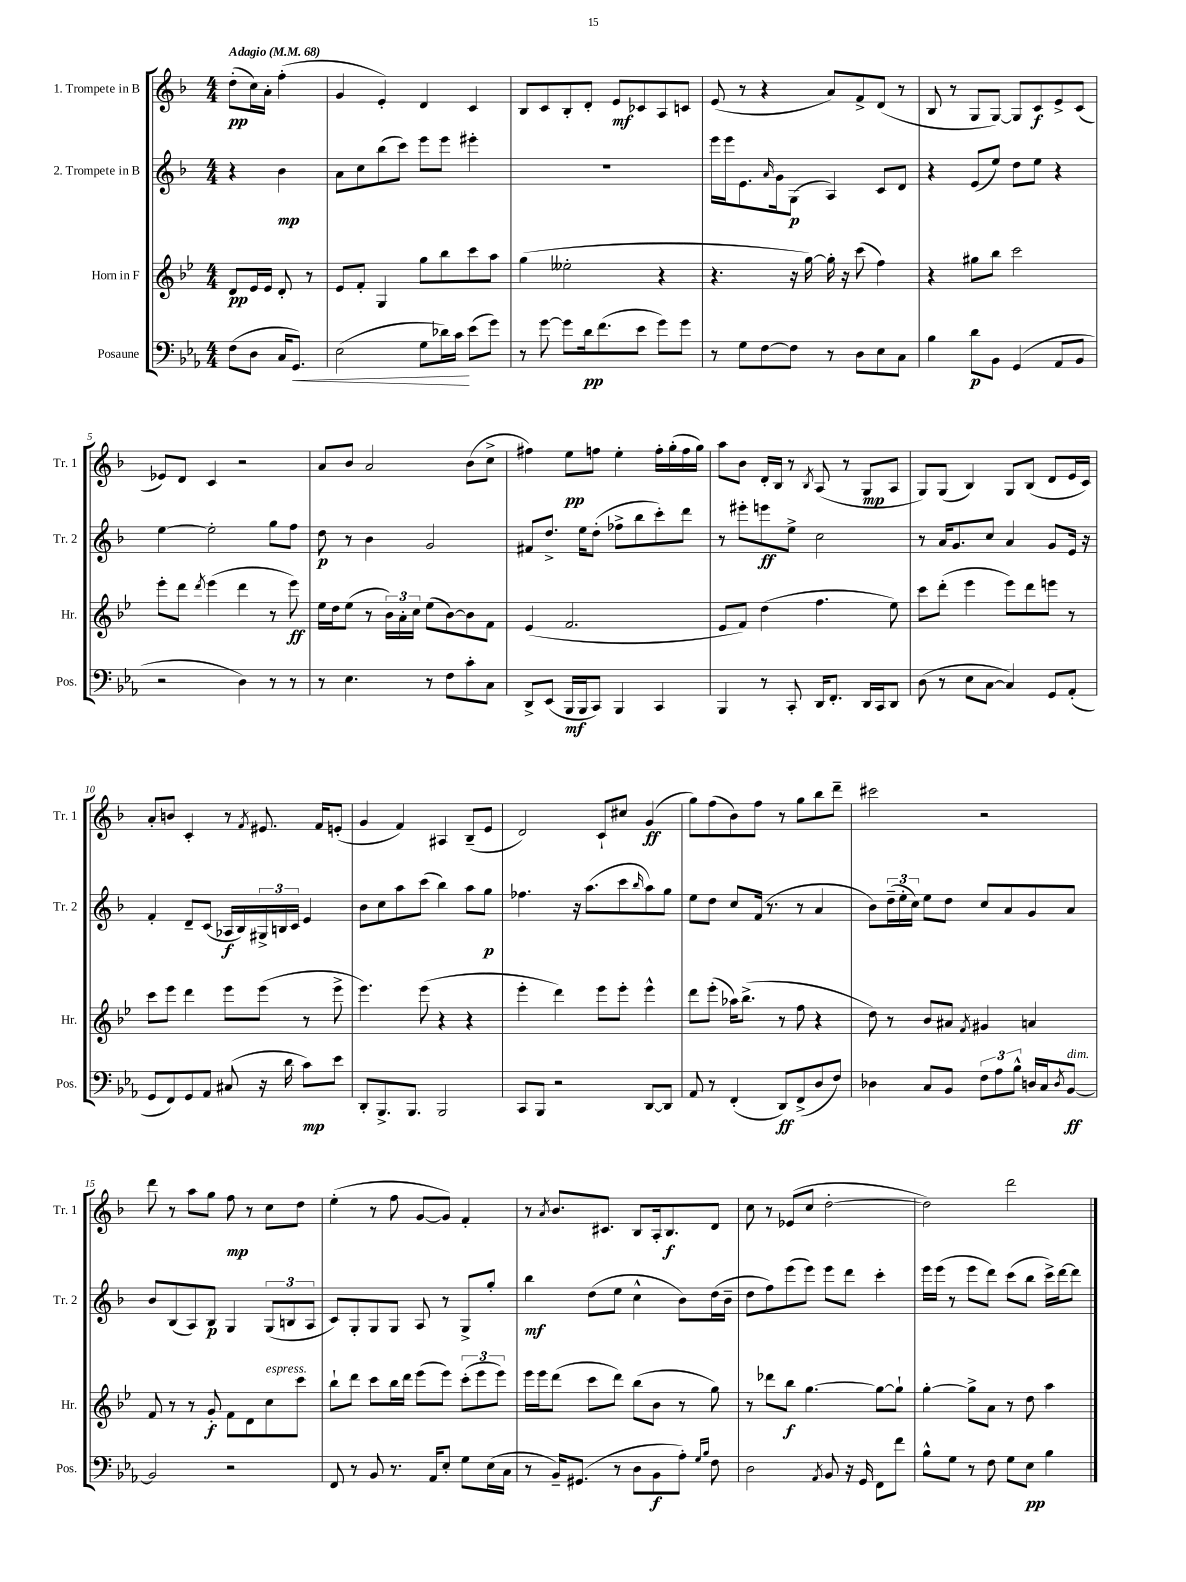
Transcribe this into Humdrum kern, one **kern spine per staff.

**kern	**kern	**kern	**kern
*staff4	*staff3	*staff2	*staff1
*clefF4	*clefG2	*clefG2	*clefG2
*k[b-e-a-]	*k[b-e-]	*k[b-]	*k[b-]
*M4/4	*M4/4	*M4/4	*M4/4
*MM68	*MM68	*MM68	*MM68
(8F	8d	4r	(8dd'
8D	16e-	.	16cc)
.	16e-	.	16a'
16C	8d'	4b-	(4ff'
8.GG)	.	.	.
.	8r	.	.
=	=	=	=
(2E-	8e-	8a	4g
.	8f'	8cc	.
.	4G	(8bb-	4e')
.	.	8ccc)	.
8G	8gg	8eee	4d
16d-)	8bb-	8eee	.
16c	.	.	.
(8e-	8ccc	4eee#'	4c
8g)	8aa	.	.
=	=	=	=
8r	(4gg	1r	8B-
[8g	.	.	8c
8g]	2ee--'	.	8B-'
16d	.	.	8d'
(8.f	.	.	.
.	.	.	8e
8e-	.	.	8c-
8g)	4r	.	8A
8g	.	.	8c
=	=	=	=
8r	4.r	16eee	(8e
.	.	16eee	.
8G	.	8.e	8r
[8F	.	.	4r
.	.	16qqa	.
.	.	16g	.
8F]	16r	(8G	.
.	[16gg)	.	.
8r	16gg']	4A)	8a)
.	16r	.	.
8D	(8ccc	.	8f^
8E-	4ff)	8c	(8d
8C	.	8d	8r
=	=	=	=
4B-	4r	4r	8B-
.	.	.	8r
8d	8gg#	(8e	8G
8BB-	8bb-	8ee)	[8G)
(4GG	2ccc	8dd	8G]
.	.	8ee	8c
8AA-	.	4r	8e^
8BB-	.	.	(8c
=	=	=	=
2r	8eee-'	[4ee	8e-)
.	8ddd	.	8d
.	8qddd	.	.
.	(4eee-	2ee']	4c
4D)	4ddd	.	2r
8r	8r	8gg	.
8r	8eee-)	8ff	.
=	=	=	=
8r	16ee-	8dd	8a
.	16dd	.	.
4.E-	(8ee-	8r	8b-
.	8r	4b-	2a
.	24b-)	.	.
.	24a'	.	.
.	24cc	.	.
8r	(8ee-	2g	.
8F	[8b-)	.	.
8c'	8b-]	.	(8b-
8C	8f	.	8cc^
=	=	=	=
8DD^	(4e-	8f#	4ff#)
(8EE-	.	8.dd^	.
16BBB-	2.f	.	8ee
16BBB-	.	16ee	.
8CC)	.	(8dd'	8ff
4BBB-	.	8ff-^	4ee'
.	.	8bb-	.
4CC	.	8ccc')	16ff'
.	.	.	(16gg'
.	.	8ddd	16ff
.	.	.	16gg)
=	=	=	=
4BBB-	8e-	8r	8aa
.	8f)	8eee#'	8b-
8r	(4dd	8eee	16d'
.	.	.	16B-
8CC'	.	8ee^	8r
.	.	.	8qB-
16DD	4.ff	2cc	(8A
8.FF'	.	.	.
.	.	.	8r
16DD	.	.	8G
16CC	.	.	.
8DD	8ee-)	.	8A
=	=	=	=
(8D	8ccc	8r	8G)
8r	(8ddd'	16a	(8G
.	.	8.g	.
8E-	4eee-	.	4B-)
[8C	.	8cc	.
4C])	8eee-)	4a	8G
.	8ddd	.	(8B-
8GG	8eee	8g	8d
(8AA-'	8r	16e	16e
.	.	16r	16c)
=	=	=	=
8GG	8ccc	4f'	8a'
8FF)	8eee-	.	8b
8GG	4ddd	8d~	4c'
8AA-	.	(8c	.
(8C#	8eee-	16A-	8r
.	.	16B-)	.
.	.	.	8qf
16r	(8eee-	24G#^	8.e#
.	.	24B	.
16d	.	.	.
.	.	24c	.
8c)	8r	4e	.
.	.	.	16f
8e-	8eee-^	.	(8e'
=	=	=	=
8DD'	4.eee-)	8b-	4g
8.BBB-^	.	8cc	.
.	.	8aa	4f)
8.BBB-	.	.	.
.	(8eee-	(8ccc	.
2BBB-	4r	4bb-)	4A#
.	4r	8aa	(8B-~
.	.	8gg	8e
=	=	=	=
8CC	4eee-'	4.ff-	2d)
8BBB-	.	.	.
2r	4ddd)	.	.
.	.	16r	.
.	.	(8.aa	.
.	8eee-	.	8c`
.	8eee-'	8ccc	8cc#
.	.	16qqbb-	.
[8DD	4eee-^^	8aa)	(4g
8DD]	.	8gg	.
=	=	=	=
8AA-	8ddd	8ee	8gg)
8r	(8eee-'	8dd	(8ff
(4FF'	16aa-)	8cc	8b-)
.	(8.bb-^	.	.
.	.	(16f	8ff
.	.	8.r	.
8DD)	8r	.	8r
(8FF^	8ff	8r	8gg
8D	4r	4a	8bb-
8F)	.	.	8ddd~
=	=	=	=
4D-	8dd)	8b-)	2ccc#
.	8r	(24dd~	.
.	.	24ee'	.
.	.	24cc)	.
8C	8b-	8ee	.
8BB-	8a#	8dd	.
.	8qf	.	.
12F	4g#	8cc	2r
12A-	.	.	.
.	.	8a	.
12B-^^	.	.	.
16D	4a	8g	.
16C	.	.	.
8qD	.	.	.
[8BB-	.	8a	.
=	=	=	=
2BB-]	8f	8b-	8ddd
.	8r	(8B-	8r
.	8r	8A)	8aa
.	8g'	8B-	8gg
2r	8f	4G	8ff
.	8d	.	8r
.	8cc	(12G	8cc
.	.	12B	.
.	8ccc	.	8dd
.	.	12A	.
=	=	=	=
8FF	8bb-`	8c)	(4ee'
8r	8ddd	8G'	.
8BB-	8ccc	8G	8r
8.r	16bb-	8G	8ff
.	16ddd	.	.
.	(8eee-	8A	[8g
16AA-	.	.	.
8E-'	8eee-)	8r	8g])
8G	(12ccc'	8G^	4f'
.	12eee-	.	.
(16E-	.	8gg'	.
.	12eee-)	.	.
16C	.	.	.
=	=	=	=
8r	16eee-	4bb-	8r
.	16eee-	.	.
.	.	.	8qa
16BB-~)	(8ddd	.	8.b-
(8.GG#	.	.	.
.	8ccc	(8dd	.
.	.	.	8.c#
8r	8ddd)	8ee	.
8D	(8bb-	4cc^^	8B-
8BB-	8b-	.	16A'
.	.	.	8.B-
8A-')	8r	8b-)	.
16qqG	.	.	.
16qqB-	.	.	.
8F	8gg)	(16dd	8d
.	.	16b-~	.
=	=	=	=
2D	8r	8dd	8cc
.	8ddd-	8ff)	8r
.	8bb-	(8eee	(8e-
.	[4.gg	8eee)	8cc
8qAA-	.	.	.
8BB-	.	8eee	[2dd'
16r	.	8ddd	.
16GG	.	.	.
8FF	8gg_	4ccc'	.
8f	8gg`]	.	.
=	=	=	=
8B-^^	[4gg'	16eee	2dd])
.	.	(16eee	.
8G	.	8r	.
8r	8gg^]	8eee	.
8F	8a	8ddd)	.
8G	8r	(8ccc	2ddd
8E-	8dd	8bb-	.
4B-	4aa	16ccc^)	.
.	.	[16ddd	.
.	.	8ddd]	.
==	==	==	==
*-	*-	*-	*-
